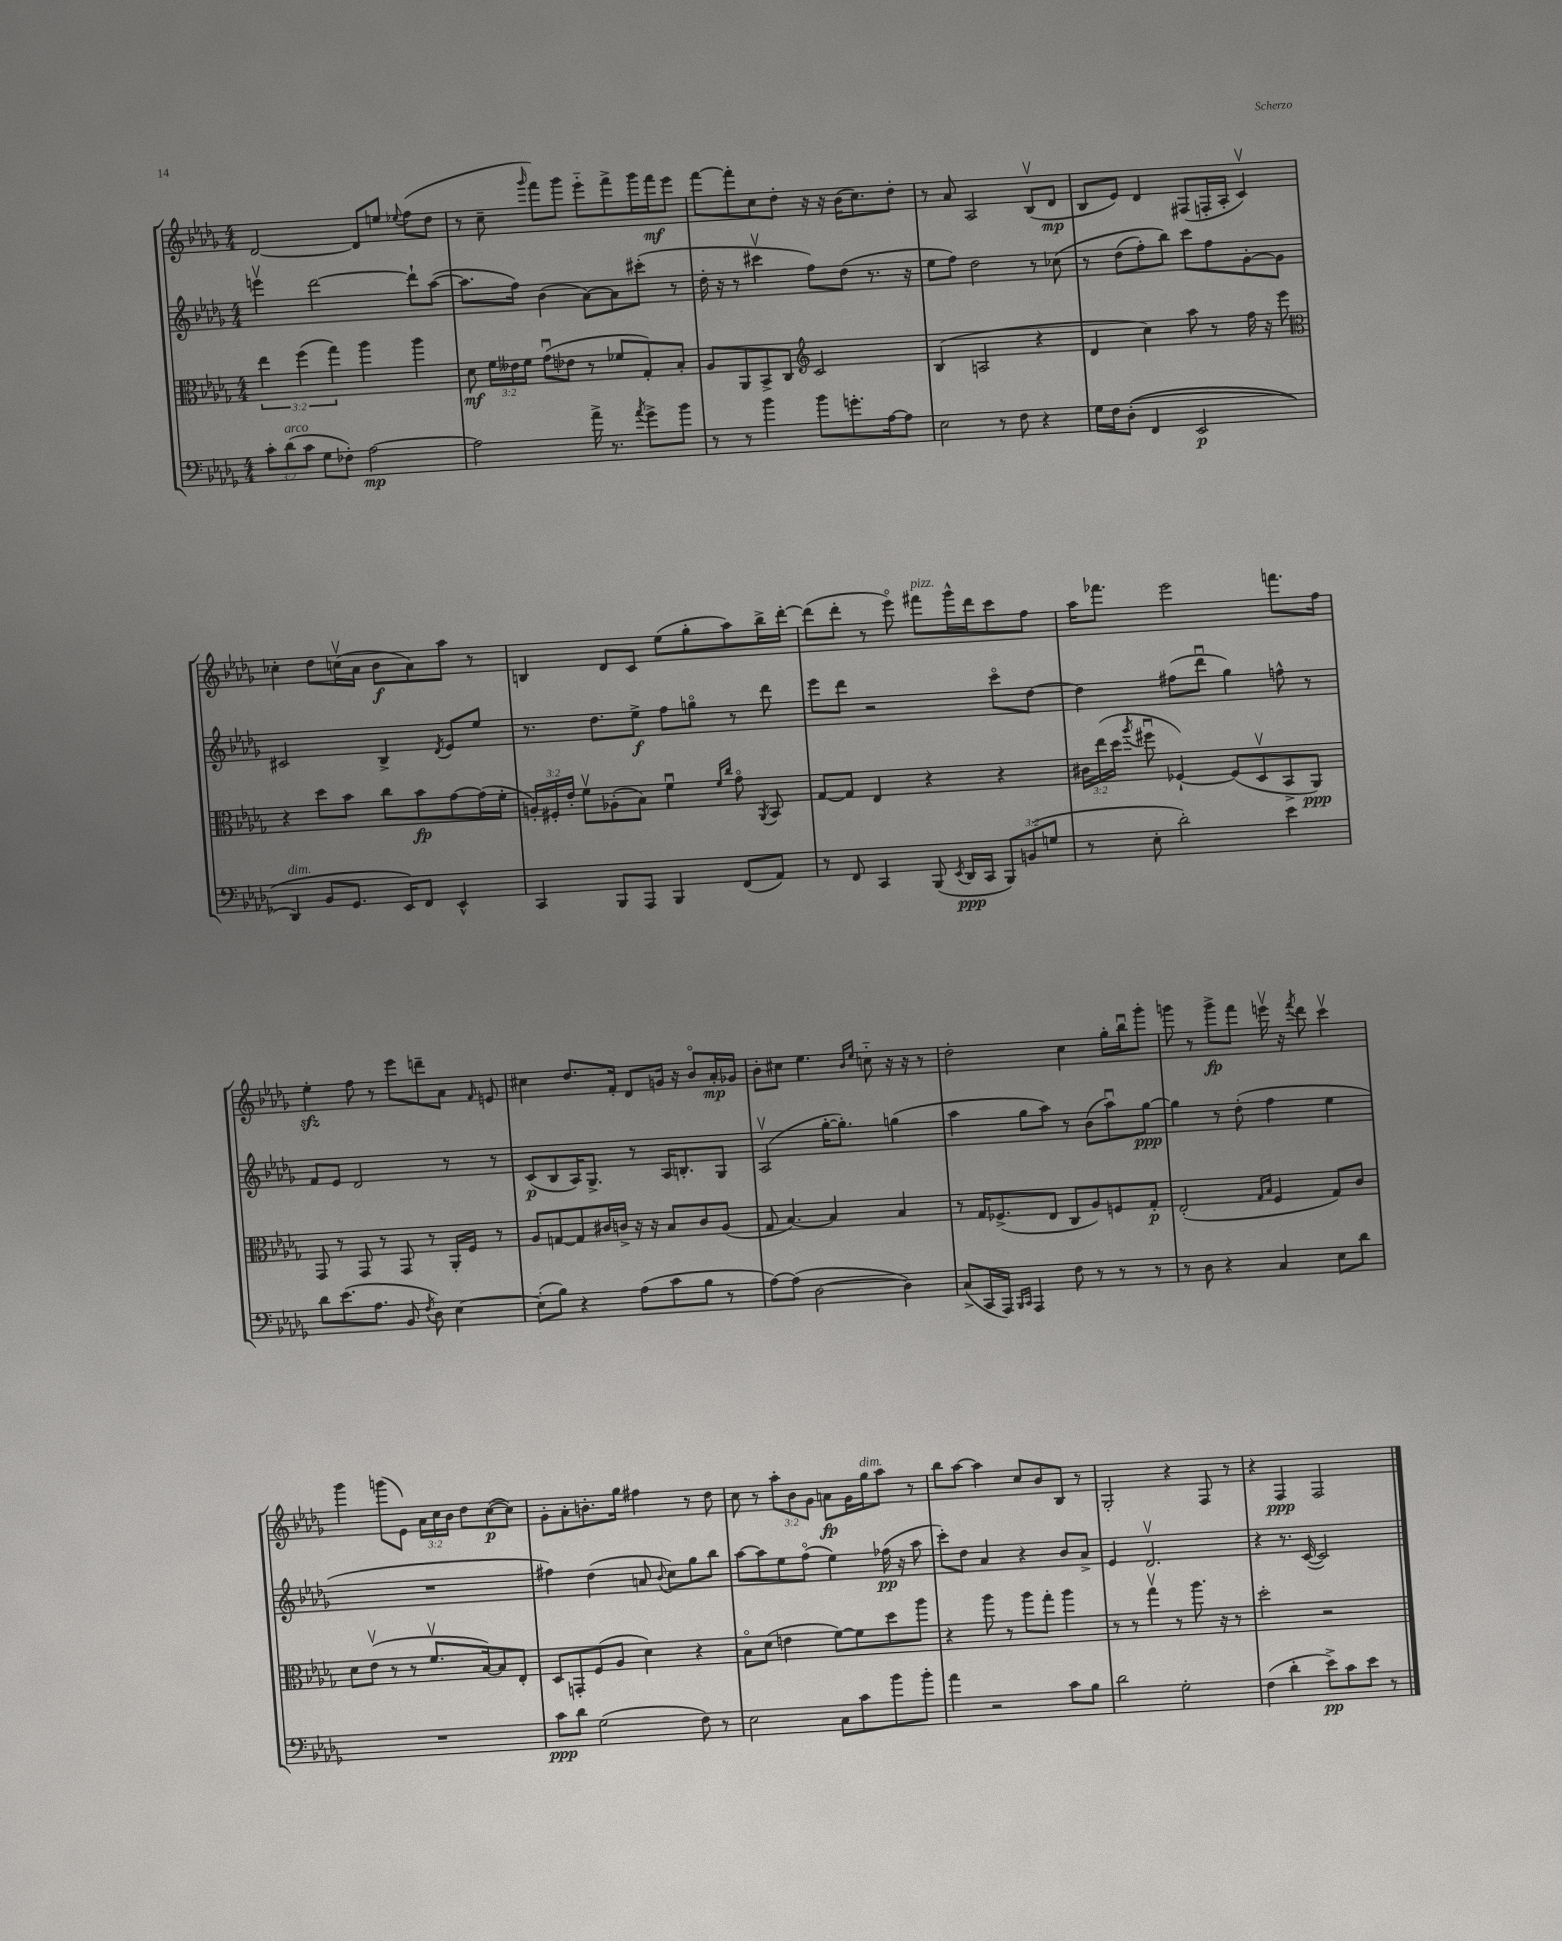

**kern	**dynam	**kern	**dynam	**kern	**dynam	**kern	**dynam
*part4	*part4	*part3	*part3	*part2	*part2	*part1	*part1
*staff4	*staff4	*staff3	*staff3	*staff2	*staff2	*staff1	*staff1
*clefF4	*	*clefC3	*	*clefG2	*	*clefG2	*
*k[b-e-a-d-g-]	*	*k[b-e-a-d-g-]	*	*k[b-e-a-d-g-]	*	*k[b-e-a-d-g-]	*
*M4/4	*	*M4/4	*	*M4/4	*	*M4/4	*
=128	=128	=128	=128	=128	=128	=128	=128
12c'\L	.	6ee-\	.	4eeenv\	.	[2d-/	.
!LO:TX:a:i:t=arco	!	!	!	!	!	!	!
(12d-\	.	.	.	.	.	.	.
12c\J	.	(6ff\	.	.	.	.	.
8G-\L	.	.	.	[2ddd-\	.	.	.
.	.	6gg-\)	.	.	.	.	.
8F-X'\J)	.	.	.	.	.	.	.
[2A-\	mp	4aa-\	.	.	.	8d-/L]	.
.	.	.	.	.	.	8een/J	.
.	.	.	.	.	.	8qqee-X/	.
.	.	4aa-\	.	8ddd-`\L]	.	(8ff\L	.
.	.	.	.	([8aa-\J	.	8dd-\J	.
=129	=129	=129	=129	=129	=129	=129	=129
2A-\]	.	8d-\	mf	8.aa-\L]	.	8r	.
.	.	24f\LL	.	.	.	8cc~\	.
.	.	24e--X\	.	.	.	.	.
.	.	.	.	16ff\Jk)	.	.	.
.	.	24f\JJ	.	.	.	.	.
.	.	.	.	.	.	16qqggg-/	.
.	.	(8g-u\L	.	(4b-\	.	8fff\L)	.
.	.	8e-X\J	.	.	.	8ggg-\J	.
16a-^\	.	8r	.	[8a-\L)	.	8eee-\L	.
8.r	.	.	.	.	.	.	.
.	.	8f-X/L	.	8a-\]	.	8fff^\	.
8qa-/	.	.	.	.	.	.	.
8g-^\L	.	8G-'/)	.	(8ccc#X'\J	.	16ggg-\L	.
.	.	.	.	.	.	16fff\J	mf
8b-\J	.	8B-'/J	.	8r	.	8eee-\J	.
=130	=130	=130	=130	=130	=130	=130	=130
8r	.	8A-/L	.	16dd-'\	.	[8fff\L	.
.	.	.	.	16r	.	.	.
8r	.	8AA-/	.	8r	.	8fff'\]	.
4b-\	.	8BB-^/	.	4ccc#Xv\	.	8cc\	.
.	.	8C/J	.	.	.	8dd-'\J	.
*	*	*clefG2	*	*	*	*	*
8b-\L	.	2c/	.	8ff\L)	.	16r	.
.	.	.	.	.	.	16r	.
8.gn'\	.	.	.	(8dd-\J	.	(16b-\KL	.
.	.	.	.	.	.	8.cc\)	.
.	.	.	.	8.r	.	.	.
[16A-\k	.	.	.	.	.	.	.
8A-\J]	.	.	.	.	.	8dd-'\J	.
.	.	.	.	16r	.	.	.
=131	=131	=131	=131	=131	=131	=131	=131
2E-\	.	(4B-/	.	8ee-\L	.	8r	.
.	.	.	.	8ff\J)	.	8a-/	.
.	.	2An/	.	2dd-\	.	2A-/	.
8r	.	.	.	.	.	.	.
8F\	.	.	.	.	.	.	.
4r	.	4r	.	8r	.	(8B-v/L	.
.	.	.	.	(8cc-X\	.	8d-/J	mp
=132	=132	=132	=132	=132	=132	=132	=132
16G-\LL	.	4d-/	.	8r	.	8B-/L	.
16F\J	.	.	.	.	.	.	.
((8D-'\J	.	.	.	(8dd-\L	.	8e-/J)	.
4FF/	.	4cc\)	.	8ff'\)	.	4d-/	.
.	.	.	.	8bb-\J)	.	.	.
2EE-/	p	8aa-\	.	8ccc\L	.	(8F#X/L	.
.	.	8r	.	8ff\	.	16Fn'/L	.
.	.	.	.	.	.	16A-'/JJ	.
.	.	16ff\	.	[8g-'\	.	4cv/)	.
.	.	16r	.	.	.	.	.
.	.	8eee-\	.	8g-\J]	.	.	.
!!LO:LB:g=z
=133	=133	=133	=133	=133	=133	=133	=133
*	*	*clefC3	*	*	*	*	*
!LO:TX:a:i:t=dim.	!	!	!	!	!	!	!
4DD-/)	.	4r	.	2c#X/	.	4cc-X'\	.
8BB-/L	.	8dd-\L	.	.	.	8dd-\L	.
8.GG-/J	.	8b-\J	.	.	.	(16ccnv\L	.
.	.	.	.	.	.	16a-\JJ	.
.	.	8cc\L	.	4B-^/	.	8b-\L	f
16EE-/KL)	.	.	.	.	.	.	.
8FF/J	.	8b-\	fp	.	.	8a-\)	.
.	.	.	.	8qd-/	.	.	.
4EE-^^/	.	[8g-\	.	8e-/L	.	8aa-\J	.
.	.	(16g-\L]	.	8ee-/J	.	8r	.
.	.	16f'\JJ	.	.	.	.	.
=134	=134	=134	=134	=134	=134	=134	=134
4CC/	.	24An'/LL)	.	8.r	.	4Bn/	.
.	.	24F#X'/	.	.	.	.	.
.	.	24e-'/JJ	.	.	.	.	.
.	.	8fv\L	.	.	.	.	.
.	.	.	.	8.dd-\L	.	.	.
8BBB-/L	.	(8A-X'\	.	.	.	8d-/L	.
8AAA-/J	.	8B-\J)	.	8ee-^\J	f	8c/J	.
4BBB-/	.	4fu\	.	8ff\L	.	(8ee-\L	.
.	.	.	.	8ggn\J	.	8gg-'\	.
.	.	16qqf/LL	.	.	.	.	.
.	.	16qqcc/JJ	.	.	.	.	.
(8FF/L	.	8g-\	.	8r	.	8aa-\)	.
.	.	8qAA-/	.	.	.	.	.
8AA-/J)	.	8BB-/	.	8ddd-\	.	16bb-^\L	.
.	.	.	.	.	.	[16ddd-'\JJ	.
=135	=135	=135	=135	=135	=135	=135	=135
8r	.	[8G-/L	.	8eee-\L	.	(8ddd-\L]	.
8FF/	.	8G-/J]	.	8ddd-\J	.	8ddd-'\J	.
4CC/	.	4E-/	.	2r	.	8r	.
.	.	.	.	.	.	8eee-\)	.
!	!	!	!	!	!	!LO:TX:a:i:t=pizz.	!
(8BBB-/	.	4r	.	.	.	8fff#X\L	.
8qEE-/	.	.	.	.	.	.	.
16DD-/LL	ppp	.	.	.	.	16ggg-^^\L	.
16CC/JJ	.	.	.	.	.	16ddd-\J	.
12BBB-/L)	.	4r	.	8ccc\L	.	8ccc\	.
(12BBn/	.	.	.	.	.	.	.
.	.	.	.	[8dd-\J	.	8ff\J	.
12Gn/J	.	.	.	.	.	.	.
=136	=136	=136	=136	=136	=136	=136	=136
8r	.	24c#X\LL	.	4dd-\]	.	16aa-\KL	.
.	.	(24ee-\	.	.	.	.	.
.	.	.	.	.	.	8.fff-X\J	.
.	.	24dd-\JJ	.	.	.	.	.
.	.	8qaa-/	.	.	.	.	.
8E-'\	.	8ff#Xu\	.	.	.	.	.
2d-'\)	.	[4F-X`/)	.	(8ff#X\L	.	2eee-\	.
.	.	.	.	8ddd-u\J	.	.	.
.	.	(8F-/L]	.	4gg-\)	.	.	.
.	.	8D-v/	.	.	.	.	.
4e-\	.	8BB-^/	.	8ffn^^\	.	8.fffn\L	.
.	.	8AA-/J)	ppp	8r	.	.	.
.	.	.	.	.	.	16ff\Jk	.
!!LO:LB:g=z
=137	=137	=137	=137	=137	=137	=137	=137
8d-\L	.	8GG-/	.	8f/L	.	4ee-zz'\	.
(8.e-\	.	8r	.	8e-/J	.	.	.
.	.	8GG-/	.	2d-/	.	8ff\	.
8.A-\J	.	.	.	.	.	.	.
.	.	8r	.	.	.	8r	.
8BB-/	.	8GG-/	.	.	.	8eee-\L	.
8qF/	.	.	.	.	.	.	.
8D-\)	.	8r	.	.	.	8dddn~\	.
[4E-\	.	16AA-'/LL	.	8r	.	8a-\J	.
.	.	16F/JJ	.	.	.	.	.
.	.	.	.	.	.	16qqf/	.
.	.	8r	.	8r	.	8en/	.
=138	=138	=138	=138	=138	=138	=138	=138
(8E-'\L]	.	8A-/L	.	(8c/L	p	4cc#X\	.
8B-\J)	.	[8Gn/	.	8B-/	.	.	.
4r	.	8G/]	.	16A-/K)	.	8.dd-/L	.
.	.	.	.	8.G-^/J	.	.	.
.	.	16c#X/L	.	.	.	.	.
.	.	16cn^/JJ	.	.	.	16f'/Jk	.
(8A-\L	.	16r	.	8r	.	8d-/L	.
.	.	16r	.	.	.	.	.
8c\	.	8B-/L	.	16A-/KL	.	16gn/Jk	.
.	.	.	.	8.Bn'/	.	16r	.
8B-\J	.	8c/	.	.	.	8b-/L	.
8r	.	(8A-/J	.	8G-/J	.	16a-'/L	mp
.	.	.	.	.	.	16g-X/JJ	.
=139	=139	=139	=139	=139	=139	=139	=139
[8A-\L)	.	8G-/	.	(2A-v/	.	8b-'\L	.
(8A-\J]	.	[4.B-/)	.	.	.	8cc#X\J	.
[2D-\	.	.	.	.	.	4.ee-\	.
.	.	4B-/]	.	[16gg-'\KL	.	.	.
.	.	.	.	8.gg-'\J])	.	.	.
.	.	.	.	.	.	16qqb-/LL	.
.	.	.	.	.	.	16qqee-/JJ	.
.	.	.	.	.	.	8ccn\	.
4D-\])	.	4B-/	.	(4ggn\	.	16r	.
.	.	.	.	.	.	16r	.
.	.	.	.	.	.	8r	.
=140	=140	=140	=140	=140	=140	=140	=140
(8C^/L	.	8r	.	4aa-\	.	2dd-'\	.
16CC/L	.	16G-/KL	.	.	.	.	.
16AAA-/JJ)	.	(8.F-X^/	.	.	.	.	.
16qqBBB-/LL	.	.	.	.	.	.	.
16qqCC/JJ	.	.	.	.	.	.	.
4AAA-/	.	.	.	8gg-\L	.	.	.
.	.	8E-/J	.	8aa-\J)	.	.	.
8F\	.	8C/L	.	8r	.	4cc\	.
8r	.	8A-/)	.	(8b-\L	.	.	.
8r	.	8Fn/	.	8aa-u\)	.	16gg-'\LL	.
.	.	.	.	.	.	16bb-u\J	.
8r	.	8G-'/J	p	[8gg-\J	ppp	8ggg-'\J	.
=141	=141	=141	=141	=141	=141	=141	=141
8r	.	(2E-'/	.	4gg-\]	.	8gggn\	.
8D-\	.	.	.	.	.	8r	.
4r	.	.	.	8r	.	8ggg^\L	fp
.	.	.	.	(8dd-'\	.	8fff\J	.
.	.	16qqG-/LL	.	.	.	.	.
.	.	16qqB-/JJ	.	.	.	.	.
4C/	.	4F/	.	4ff\	.	16eeenv\	.
.	.	.	.	.	.	16r	.
.	.	.	.	.	.	8qfff/	.
.	.	.	.	.	.	8ddd-\	.
8E-\L	.	8G-/L)	.	4ee-\	.	4cccv\	.
8d-\J	.	8c/J	.	.	.	.	.
!!LO:LB:g=z
=142	=142	=142	=142	=142	=142	=142	=142
1r	.	8d-\L	.	1r	.	4ggg-\	.
.	.	(8e-v\J	.	.	.	.	.
.	.	8r	.	.	.	(8gggn\L	.
.	.	8r	.	.	.	8e-\J)	.
.	.	8.fv/L	.	.	.	24a-\LL	.
.	.	.	.	.	.	24cc\	.
.	.	.	.	.	.	24b-\JJ	.
.	.	.	.	.	.	8dd-\L	.
.	.	[16B-/k)	.	.	.	.	.
.	.	8B-/]	.	.	.	([8cc\	p
.	.	8E-'/J	.	.	.	8cc\J])	.
=143	=143	=143	=143	=143	=143	=143	=143
8c\L	ppp	8D-/L	.	4ff#X\)	.	8g-'\L	.
8d-\J	.	8GGn'/	.	.	.	8a-'\	.
(2G-\	.	(8F/	.	(4dd-\	.	8.bn'\	.
.	.	8A-/J	.	.	.	.	.
.	.	.	.	.	.	16gg-\Jk	.
.	.	4d-\)	.	8an/	.	4ff#X\	.
.	.	.	.	8qqb-/	.	.	.
.	.	.	.	8cc\L)	.	.	.
8F\)	.	4r	.	8gg-\	.	8r	.
8r	.	.	.	8bb-\J	.	8dd-\	.
=144	=144	=144	=144	=144	=144	=144	=144
2E-\	.	8B-\L	.	[8aa-\L	.	8cc\	.
.	.	(8d-\J	.	8aa-\]	.	8r	.
.	.	4en\	.	8ee-\	.	12aa-'\L	.
.	.	.	.	.	.	12b-\	.
.	.	.	.	(8ff\J	.	.	.
.	.	.	.	.	.	12g-\J	.
8C\L	.	[8f\L)	.	4ee-\)	.	8an\L	fp
8c\	.	8f\]	.	.	.	16g-\L	.
!	!	!	!	!	!	!LO:TX:a:i:t=dim.	!
.	.	.	.	.	.	16gg-\J	.
8b-\	.	8dd-\	.	(16ff-X\	pp	8aa-\J	.
.	.	.	.	16r	.	.	.
8b-'\J	.	8aa-\J	.	8aa-\	.	8r	.
=145	=145	=145	=145	=145	=145	=145	=145
4a-\	.	4r	.	8ccc'\L)	.	8bb-\L	.
.	.	.	.	8dd-\J	.	[8aa-\J	.
2r	.	8aa-\	.	4a-/	.	4aa-\]	.
.	.	8r	.	.	.	.	.
.	.	8aa-\L	.	4r	.	8cc/L	.
.	.	8gg-'\J	.	.	.	8b-/	.
8c\L	.	4aa-\	.	8b-/L	.	8B-/J	.
8B-\J	.	.	.	8a-^/J	.	8r	.
=146	=146	=146	=146	=146	=146	=146	=146
2d-\	.	8r	.	4e-/	.	2G-'/	.
.	.	8r	.	.	.	.	.
.	.	4gg-v\	.	2.d-v/	.	.	.
2G-'\	.	8r	.	.	.	4r	.
.	.	8.aa-\	.	.	.	.	.
.	.	.	.	.	.	8F/	.
.	.	16r	.	.	.	.	.
.	.	8r	.	.	.	8r	.
=147	=147	=147	=147	=147	=147	=147	=147
(4F\	.	2dd-'\	.	4r	.	4r	.
4d-'\	.	.	.	8.r	.	4F/	ppp
.	.	.	.	([16c/	.	.	.
8e-^\L)	pp	2r	.	2c/])	.	2F/	.
8c\	.	.	.	.	.	.	.
8e-\J	.	.	.	.	.	.	.
8r	.	.	.	.	.	.	.
==	==	==	==	==	==	==	==
*-	*-	*-	*-	*-	*-	*-	*-
